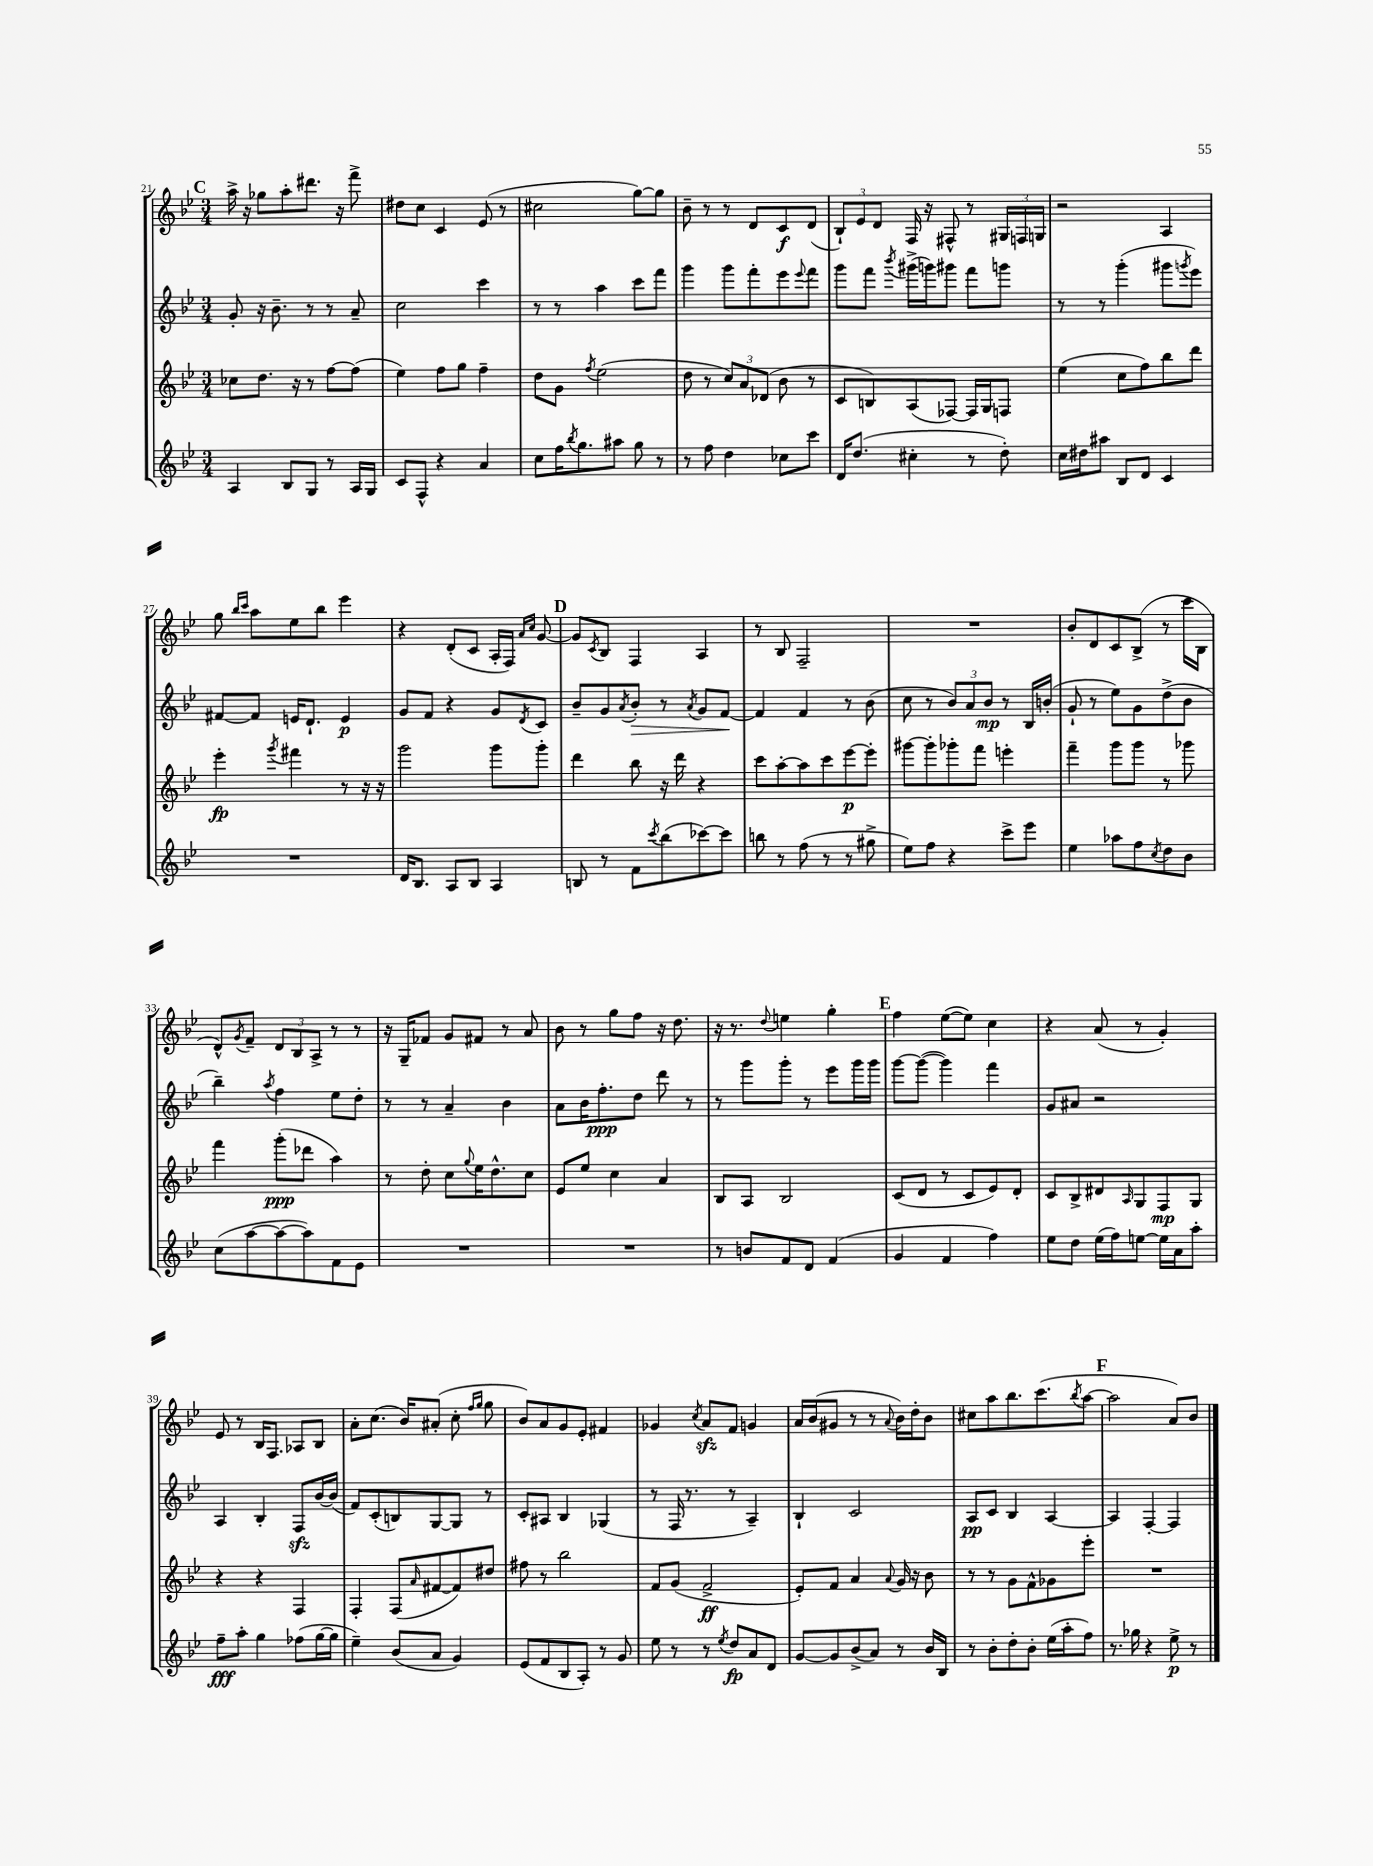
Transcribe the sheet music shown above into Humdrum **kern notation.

**kern	**kern	**kern	**kern
*staff4	*staff3	*staff2	*staff1
*clefG2	*clefG2	*clefG2	*clefG2
*k[b-e-]	*k[b-e-]	*k[b-e-]	*k[b-e-]
*M3/4	*M3/4	*M3/4	*M3/4
4A	8cc-	8g'	16aa^
.	.	.	16r
.	8.dd	16r	8gg-
.	.	8.b-~	.
8B-	.	.	8aa'
.	16r	.	.
8G	8r	8r	8.ddd#
8r	[8ff	8r	.
.	.	.	16r
16A	(8ff]	8a~	8fff^
16G	.	.	.
=	=	=	=
8c	4ee-)	2cc	8dd#
8F^^	.	.	8cc
4r	8ff	.	4c
.	8gg	.	.
4a	4ff~	4ccc	(8e-
.	.	.	8r
=	=	=	=
8cc	8dd	8r	2cc#
16ff	8g	8r	.
8qbb-	.	.	.
8.gg	.	.	.
.	8qff	.	.
.	(2ee-	4aa	.
8aa#	.	.	.
8gg	.	8ccc	[8gg)
8r	.	8fff	8gg]
=	=	=	=
8r	8dd	4ggg	8b-~
8ff	8r	.	8r
4dd	12cc)	8ggg	8r
.	12a	.	.
.	.	8fff'	8d
.	(12d-	.	.
8cc-	8b-	8eee-	8c
.	.	8qqeee-	.
8ccc	8r	8fff	(8d
=	=	=	=
16d	8c	8ggg	12B-`)
(8.dd	.	.	.
.	.	.	12e-
.	8B)	8fff	.
.	.	.	12d
.	.	8qbbb-	.
4cc#'	(8A	(16ggg#^	16F
.	.	16ggg)	16r
.	[8F-)	8ggg#	8F#^^
8r	16F-]	8fff	8r
.	16G	.	.
8dd')	8F	8ggg	24G#
.	.	.	24F
.	.	.	24G
=	=	=	=
16cc	(4ee-	8r	2r
16dd#	.	.	.
8aa#	.	8r	.
8B-	8cc	(4ggg'	.
8d	8ff)	.	.
4c	8bb-	8ggg#	4A
.	.	8qggg	.
.	8ddd	8eee-)	.
=	=	=	=
2.r	4eee-'	[8f#	8gg
.	.	.	16qqbb-
.	.	.	16qqccc
.	.	8f#]	8aa
.	8qggg	.	.
.	4fff#	16e	8ee-
.	.	8.d`	.
.	.	.	8bb-
.	8r	4e	4eee-
.	16r	.	.
.	16r	.	.
=	=	=	=
16d	2ggg	8g	4r
8.B-	.	.	.
.	.	8f	.
8A	.	4r	(8d'
8B-	.	.	8c
4A	8ggg	8g	16A'
.	.	.	16F)
.	.	.	16qqa
.	.	8qd	16qqcc
.	8ggg'	8c	[8g
=	=	=	=
8B	4ddd	8b-~	8g]
.	.	.	8qc
8r	.	8g	8B-
.	.	8qa	.
8f	8bb-	8b-'	4F
8qccc	.	.	.
(8bb-	16r	8r	.
.	16ddd	.	.
.	.	8qa	.
[8ccc-)	4r	8g	4A
8ccc-]	.	[8f	.
=	=	=	=
8bb	8ccc	4f]	8r
8r	[8aa'	.	8B-
(8ff	8aa]	4f	2F~
8r	8ccc	.	.
8r	[8eee-	8r	.
8gg#^	8eee-']	(8b-	.
=	=	=	=
8ee-)	[8ggg#	8cc	2.r
8ff	8ggg#']	8r	.
4r	8ggg-'	12b-)	.
.	.	12a	.
.	8fff	.	.
.	.	12b-	.
8ccc^	4eee'	8r	.
8eee-	.	16B-	.
.	.	(16b'	.
=	=	=	=
4ee-	4fff~	8g`	8b-'
.	.	8r	8d
8aa-	8ggg	8ee-)	8c
8ff	8ggg	8g	(8B-^
8qcc	.	.	.
8dd	8r	(8dd^	8r
8b-	8ggg-	8b-	16ccc
.	.	.	16B-
=	=	=	=
(8cc	4fff	4bb-~)	8d^^)
.	.	.	8qg
[8aa	.	.	8f~
.	.	8qaa	.
8aa_	(8ggg'	4ff	12d
.	.	.	12B-
8aa])	8ddd-	.	.
.	.	.	12A^
8f	4aa)	8ee-	8r
8e-	.	8dd'	8r
=	=	=	=
2.r	8r	8r	16r
.	.	.	16G~
.	8dd'	8r	8f-
.	8cc	4a~	8g
.	8qqgg	.	.
.	16ee-	.	8f#
.	8.dd^^	.	.
.	.	4b-	8r
.	8cc	.	8a
=	=	=	=
2.r	8e-	8a	8b-
.	8ee-	16b-	8r
.	.	8.ff'	.
.	4cc	.	8gg
.	.	8dd	8ff
.	4a	8ddd	16r
.	.	.	8.dd
.	.	8r	.
=	=	=	=
8r	8B-	8r	16r
.	.	.	8.r
8b	8A	8ggg	.
.	.	.	8qqdd
8f	2B-	8ggg'	4ee
8d	.	8r	.
(4f	.	8eee-	4gg'
.	.	16ggg	.
.	.	16ggg	.
=	=	=	=
4g	(8c	[8ggg	4ff
.	8d	(8ggg_	.
4f	8r	4ggg])	([8ee-
.	8c	.	8ee-])
4ff)	8e-)	4fff	4cc
.	8d'	.	.
=	=	=	=
8ee-	8c	8g	4r
8dd	8B-^	8a#	.
(16ee-	8d#	2r	(8a
16ff)	.	.	.
.	16qqA	.	.
[8ee	8G	.	8r
16ee]	8F	.	4g')
16a	.	.	.
8aa'	8G	.	.
=	=	=	=
8ff~	4r	4A	8e-
8aa'	.	.	8r
4gg	4r	4B-'	16B-
.	.	.	8.F
(8ff-	4F	8F	8A-
[16gg	.	[16b-	8B-
16gg]	.	(16b-]	.
=	=	=	=
4ee-~)	4F'	8f)	8a'
.	.	(8c'	(8.cc
(8b-	(8F	8B)	.
.	.	.	16b-)
.	16qqa	.	.
8a	[8f#	[8G	(8a#'
4g)	8f#])	8G]	8cc'
.	.	.	16qqff
.	.	.	16qqgg
.	8dd#	8r	8gg
=	=	=	=
(8e-	8ff#	8c'	8b-)
8f	8r	8A#	8a
8B-	2bb-	4B-	8g
8A')	.	.	8e-'
8r	.	(4G-	4f#
8g	.	.	.
=	=	=	=
8ee-	8f	8r	4g-
8r	(8g	16F	.
.	.	8.r	.
.	.	.	8qcc
8r	2f^	.	8a
8qee-	.	.	.
8dd	.	8r	8f
8a	.	4A~)	4g
8d	.	.	.
=	=	=	=
[8g	8e-')	4B-`	16a
.	.	.	(16b-
8g]	8f	.	8g#
(8b-^	4a	2c	8r
8a)	.	.	8r
.	8qqa	.	8qqa
8r	16g	.	16b-)
.	16r	.	16dd'
16b-	8b-	.	8b-
16B-	.	.	.
=	=	=	=
8r	8r	8A	8cc#
8b-'	8r	8c	8aa
8dd'	8g	4B-	8.bb-
8b-'	8f^^	.	.
.	.	.	(8.ccc
(16ee-	8g-	[4A	.
16aa'	.	.	.
.	.	.	8qbb-
8ff)	8eee-'	.	[8aa
=	=	=	=
8.r	2.r	4A]	2aa]
16gg-	.	.	.
4r	.	[4F'	.
8ee-^	.	4F]	8a)
8r	.	.	8b-
==	==	==	==
*-	*-	*-	*-
